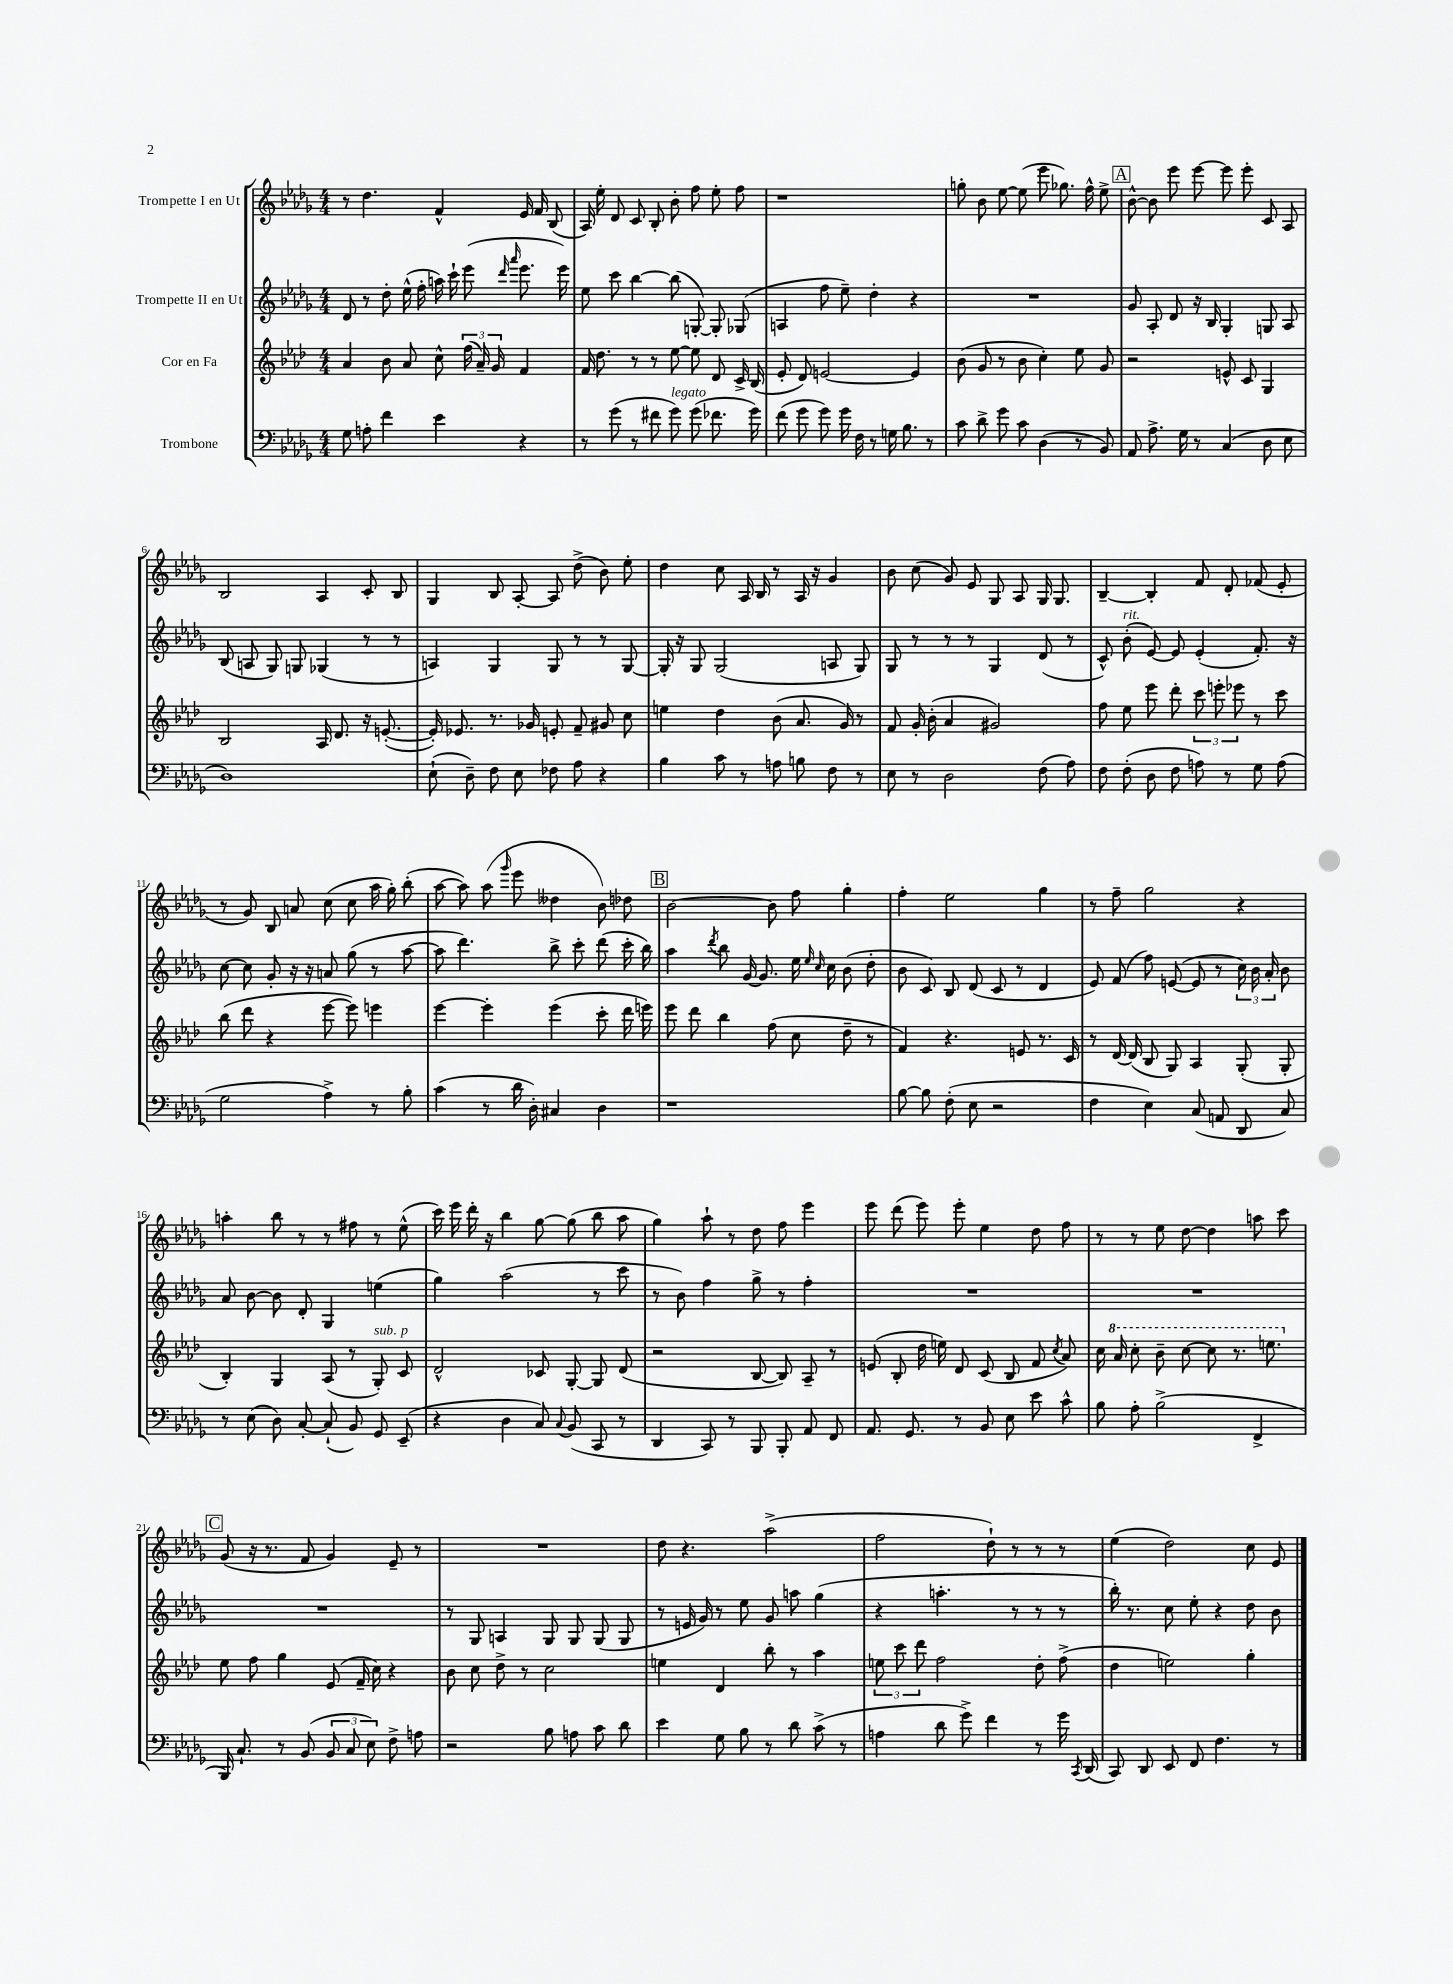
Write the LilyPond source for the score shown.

<<
\new StaffGroup <<
\new Staff = "s0" \with { instrumentName = "Trompette I en Ut" } {
    \clef treble \key des \major \numericTimeSignature \time 4/4
    \autoBeamOff r8 des''4. f'4-^ ees'16 f'16 bes8( |
    aes16) ees''16-. des'8 c'8 bes8-. bes'8-. f''8 ees''8-. f''8 |
    r1 |
    g''8-. bes'8 ees''8~ ees''8( ees'''8 ges''8.) f''16-^ ees''8-> |
    \mark \markup { \box "A" } bes'8~-^ bes'8 ees'''8 ees'''8~ ees'''8 ees'''8-. c'8 aes8 |
    bes2 aes4 c'8-. bes8 |
    ges4 bes8 aes8~-. aes8 des''8->( bes'8) ees''8-. |
    des''4 c''8 aes16 bes16 r8 aes16 r16 ges'4 |
    bes'8 c''8( ges'8) ees'8 ges8 aes8 ges16 ges8. |
    bes4~-- bes4-. f'8 des'8-. fes'8( ees'8-. |
    r8 ges'8) bes8 a'8 c''8( c''8 aes''16 ges''16-.) bes''8-.( |
    aes''8~ aes''8) aes''8( \grace { ges'''16 } ees'''8 deses''4 bes'8) des''8 |
    \mark \markup { \box "B" } bes'2~ bes'8 f''8 ges''4-. |
    f''4-. ees''2 ges''4 |
    r8 f''8-- ges''2 r4 |
    a''4-. bes''8 r8 r8 fis''8 r8 ees''8-^( |
    c'''16) ees'''16 des'''16-. r16 bes''4 ges''8~ ges''8( bes''8 aes''8 |
    ges''4) aes''8-! r8 des''8 f''8 ees'''4 |
    ees'''8 des'''8( ees'''8) ees'''8-. ees''4 des''8 f''8 |
    r8 r8 ees''8 des''8~ des''4 a''8 c'''8 |
    \mark \markup { \box "C" } ges'8( r16 r8. f'8 ges'4) ees'8-- r8 |
    R1 |
    des''8 r4. aes''2->( |
    f''2 des''8-!) r8 r8 r8 |
    ees''4( des''2) c''8 ees'8 \bar "|." |
}
\new Staff = "s1" \with { instrumentName = "Trompette II en Ut" } {
    \clef treble \key des \major \numericTimeSignature \time 4/4
    \autoBeamOff des'8 r8 des''8-. ees''16-^( f''16-. a''16) c'''16-! ees'''8( \grace { des'''16 aes'''16 } ees'''8. ees'''16) |
    ees''8 c'''8 bes''4~ bes''8( g8~-.) g8-. ges8( |
    a4 f''8 ees''8--) des''4-. r4 |
    R1 |
    \mark \markup { \box "A" } ges'8 aes8-. des'8 r16 bes16 ges4-. g8 aes8 |
    bes8( a8 ges8) g8 ges4( r8 r8 |
    a4) ges4 ges8 r8 r8 ges8~ |
    ges16-. r16 ges8 ges2( a8 ges8) |
    ges8 r8 r8 r8 ges4 des'8( r8 |
    c'8-^) bes'8-.^\markup { \italic "rit." }( ees'8~) ees'8 ees'4-.( f'8.-.) r16 |
    c''8~ c''8 ges'8-. r16 r16 a'8 ges''8( r8 aes''8~ |
    aes''8 des'''4.) bes''8-> c'''8-. des'''8( c'''16-. bes''16) |
    \mark \markup { \box "B" } aes''4 \acciaccatura { des'''8 } bes''8 ges'16~ ges'8. ees''16 \grace { ees''16 c''16 } c''16 bes'8( des''8-. |
    bes'8 c'8) bes8 des'8( c'8 r8 des'4 |
    ees'8) f'8( f''8) e'8~( e'8 r8 \tuplet 3/2 { c''16) bes'16 aes'16-. } bes'8 |
    aes'8 bes'8~ bes'8 des'8-. ges4 e''4( |
    ges''4) aes''2( r8 c'''8 |
    r8 bes'8) f''4 ges''8-> r8 f''4-. |
    R1 |
    R1 |
    \mark \markup { \box "C" } R1 |
    r8 ges8 a4 ges8 ges8 ges8( ges8 |
    r8 e'16 ges'16) r8 ees''8 ges'8 a''8 ges''4( |
    r4 a''4.-. r8 r8 r8 |
    bes''16-.) r8. c''8 ees''8-. r4 des''8 bes'8 \bar "|." |
}
\new Staff = "s2" \with { instrumentName = "Cor en Fa" } {
    \clef treble \key aes \major \numericTimeSignature \time 4/4
    \autoBeamOff aes'4 bes'8 aes'8 c''8-^ \tuplet 3/2 { f''16( aes'16--) g'16 } f'4 |
    f'16 des''8. r8 r8 ees''8~ ees''8 des'8 c'16-> bes16( |
    ees'8-. des'8) e'2~ e'4 |
    bes'8( g'8 r8 bes'8 c''4-.) ees''8 g'8 |
    \mark \markup { \box "A" } r2 e'8-^ c'8 g4 |
    bes2 aes16 des'8. r16 e'8.~-.( |
    e'16-.) ees'8. r8. ges'16 e'8-. f'8-- gis'8 c''8 |
    e''4 des''4 bes'8( aes'8. g'16) r8 |
    f'8 g'16-. bes'16-.( aes'4 gis'2) |
    f''8 ees''8 ees'''8 des'''8-. \tuplet 3/2 { c'''8 e'''8-. ees'''8 } r8 c'''8 |
    bes''8( des'''8 r4 ees'''8~ ees'''8) e'''4 |
    ees'''4~ ees'''4-. ees'''4( c'''8-. des'''16 e'''16) |
    \mark \markup { \box "B" } ees'''8 des'''8 bes''4 f''8( c''8 des''8-- r8 |
    f'4) r4. e'8 r8. c'16 |
    r8 des'16~ des'16( bes8 g8) aes4 g8-.( g8-. |
    bes4-.) g4 aes8( r8 g8-.^\markup { \italic "sub. p" }) c'8 |
    des'2-^ ces'8 g8~-. g8 des'8( |
    r2 bes8~ bes8) aes8-- r8 |
    e'8( bes8-. des''16 e''16) des'8 c'8( bes8 f'8 \acciaccatura { c''8 } aes'8) |
    c''16 \ottava #1 aes''16 c'''8-. bes''8-- c'''8~ c'''8 r8. e'''8. \ottava #0 |
    \mark \markup { \box "C" } ees''8 f''8 g''4 ees'8( f'16-- c''16) r4 |
    bes'8 c''8 des''8-> r8 c''2 |
    e''4 des'4 bes''8-. r8 aes''4 |
    \tuplet 3/2 { e''8 c'''8 des'''8 } f''2 des''8-. f''8->( |
    des''4 e''2) g''4-. \bar "|." |
}
\new Staff = "s3" \with { instrumentName = "Trombone" } {
    \clef bass \key des \major \numericTimeSignature \time 4/4
    \autoBeamOff ges8 a8-. f'4 ees'4 r4 |
    r8 ges'8( r8 fis'8 ges'8^\markup { \italic "legato" }) ges'8( fes'8. ges'16) |
    f'8( ges'8 ges'8) ges'16 f16 r8 g16 bes8. r8 |
    c'8 des'8-> ges'8 c'8 des4( r8 bes,8) |
    \mark \markup { \box "A" } aes,8 aes8.-> ges16 r8 c4( des8 ees8 |
    des1) |
    ees8-!( des8--) f8 ees8 fes8 aes8 r4 |
    bes4 c'8 r8 a8 b8 f8 r8 |
    ees8 r8 des2 f8( aes8) |
    f8 f8-.( des8 f8 a8) r8 ges8 a8( |
    ges2 aes4->) r8 bes8-. |
    c'4( r8 des'16 des16-.) cis4 des4 |
    \mark \markup { \box "B" } r1 |
    bes8~ bes8 f8-.( ees8 r2 |
    f4 ees4) c8( a,8 des,8 c8) |
    r8 ees8( des8) c8~-. c8-!( bes,8) ges,8 ees,8--( |
    r4 des4 c8) \appoggiatura { c8 } bes,8( c,8 r8 |
    des,4 c,8) r8 bes,,8 bes,,8-. aes,8 f,8 |
    aes,8. ges,8. r8 bes,8 ees8 ees'8 c'8-^ |
    bes8 aes8-. bes2->( f,4-> |
    \mark \markup { \box "C" } bes,,16) c8.-! r8 bes,8( \tuplet 3/2 { bes,8 c8 ees8) } f8-> a8 |
    r2 bes8 a8 c'8 des'8 |
    ees'4 ges8 bes8 r8 des'8 c'8->( r8 |
    a4 des'8 ges'8->) f'4 r8 ges'16 \acciaccatura { c,8 } des,16( |
    c,8) des,8 ees,8 f,8 f4. r8 \bar "|." |
}
>>
>>
